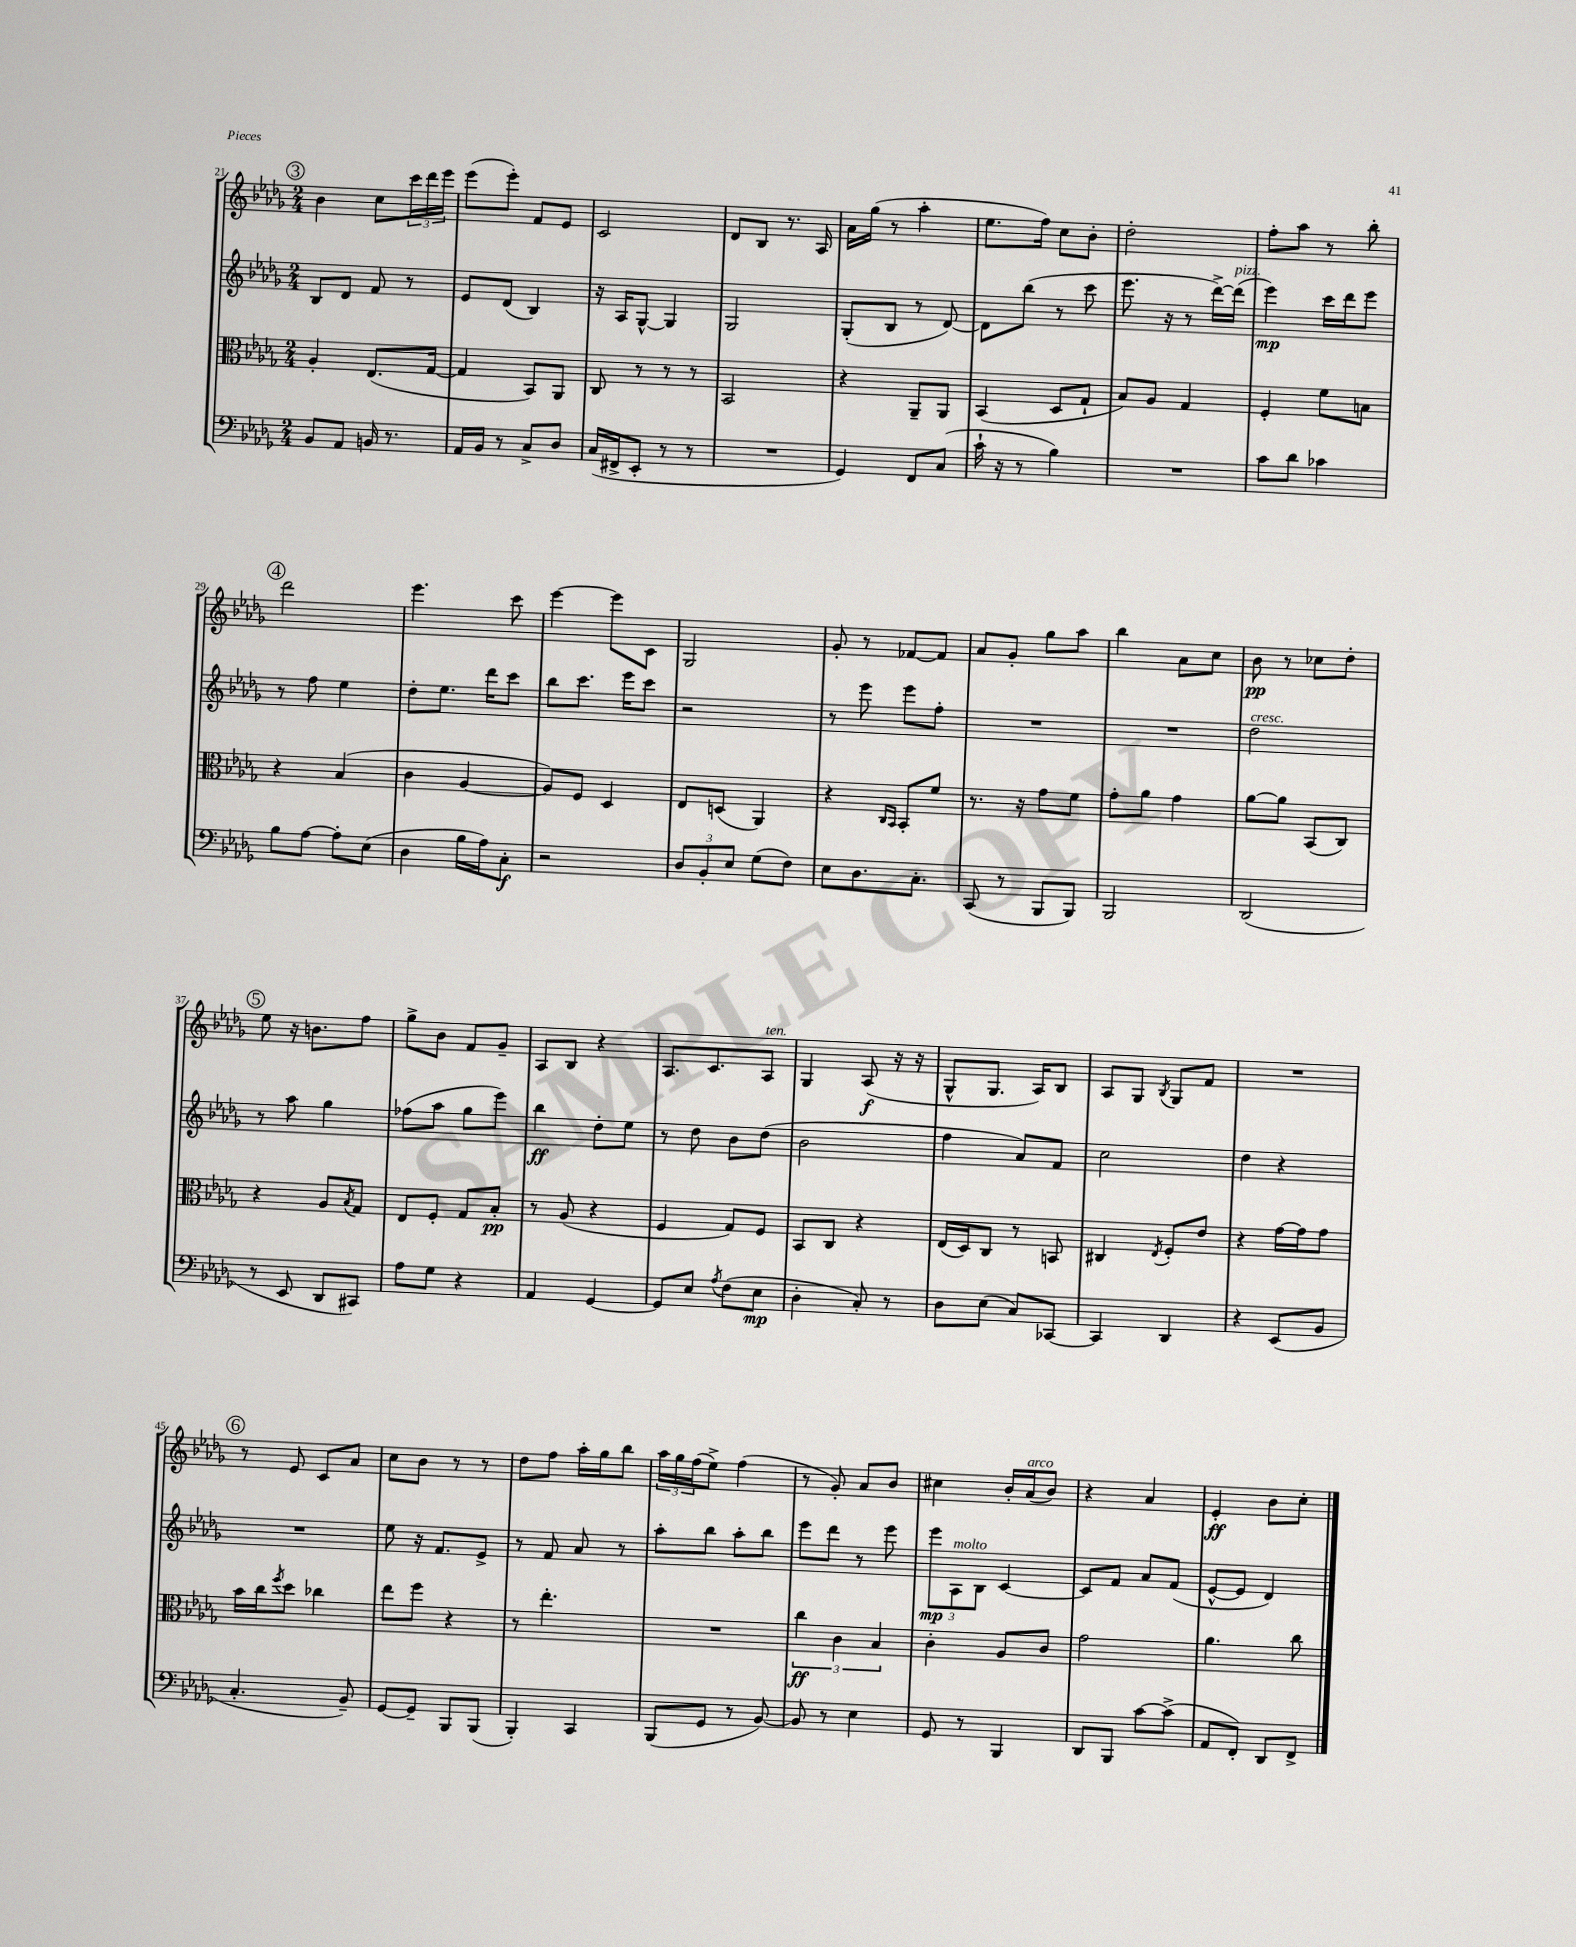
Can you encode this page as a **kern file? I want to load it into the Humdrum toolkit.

**kern	**kern	**kern	**kern
*staff4	*staff3	*staff2	*staff1
*clefF4	*clefC3	*clefG2	*clefG2
*k[b-e-a-d-g-]	*k[b-e-a-d-g-]	*k[b-e-a-d-g-]	*k[b-e-a-d-g-]
*M2/4	*M2/4	*M2/4	*M2/4
8BB-	4A-'	8B-	4b-
8AA-	.	8d-	.
16BB	(8.E-	8f	8cc
8.r	.	.	.
.	.	8r	24ccc
.	.	.	24ddd-
.	[16G-	.	.
.	.	.	24eee-
=	=	=	=
16AA-	4G-]	8e-	(8eee-
16BB-	.	.	.
8r	.	(8d-	8eee-')
8C^	8BB-)	4B-)	8f
8D-	8AA-	.	8e-
=	=	=	=
(16C	8C	16r	2c
16FF#^	.	16A-	.
8EE-'	8r	[8G-^^	.
8r	8r	4G-]	.
8r	8r	.	.
=	=	=	=
2r	2BB-	2G-	8d-
.	.	.	8B-
.	.	.	8.r
.	.	.	16A-
=	=	=	=
4GG-)	4r	(8G-'	16a-
.	.	.	(16gg-
.	.	8B-	8r
8FF	8AA-~	8r	4aa-'
(8C	8AA-	[8d-)	.
=	=	=	=
16c`	(4BB-	8d-]	8.ee-
16r	.	.	.
8r	.	(8bb-	.
.	.	.	16ff)
4B-)	8D-	8r	8cc
.	8G-`	8ccc	8b-'
=	=	=	=
2r	8B-)	8.eee-	2dd-'
.	8A-	.	.
.	.	16r	.
.	4G-	8r	.
.	.	[16ddd-^)	.
.	.	(16ddd-]	.
=	=	=	=
8c	4F'	4eee-)	8ff'
8d-	.	.	8aa-
4c-	8f	16ccc	8r
.	.	16ddd-	.
.	8B	8eee-	8bb-'
=	=	=	=
8B-	4r	8r	2ddd-
[8A-	.	8ff	.
8A-']	(4B-	4ee-	.
(8E-	.	.	.
=	=	=	=
4D-	4c	8dd-'	4.eee-
.	.	8.ee-	.
16B-	[4A-	.	.
16A-)	.	16ddd-	.
8C'	.	8ccc	8ccc
=	=	=	=
2r	8A-])	8bb-	[4eee-
.	8F	8.ccc	.
.	4D-	.	8eee-]
.	.	16eee-	.
.	.	8ccc	8c
=	=	=	=
12D-	8E-	2r	2G-
12BB-'	.	.	.
.	(8D	.	.
12E-	.	.	.
(8G-	4AA-)	.	.
8F)	.	.	.
=	=	=	=
8E-	4r	8r	8g-'
8.D-	.	8eee-	8r
.	16qqC	.	.
.	16qqBB-	.	.
.	8BB-'	8eee-	[8f-
8.C'	.	.	.
.	8f	8ff'	8f-]
=	=	=	=
(8CC	8.r	2r	8a-
8r	.	.	8g-'
.	16r	.	.
8BBB-	8g-	.	8gg-
8BBB-)	8f	.	8aa-
=	=	=	=
2BBB-	8g-'	2r	4bb-
.	8a-	.	.
.	4g-	.	8a-
.	.	.	8cc
=	=	=	=
(2DD-	[8a-	2dd-	8b-
.	8a-]	.	8r
.	(8BB-	.	8cc-
.	8C)	.	8dd-'
=	=	=	=
8r	4r	8r	8ee-
8EE-	.	8aa-	16r
.	.	.	8.b
8DD-	8A-	4gg-	.
.	8qB-	.	.
8CC#)	8G-	.	8ff
=	=	=	=
8A-	8E-	(8ff-	8gg-^
8G-	8F'	8aa-	8b-
4r	8G-	8gg-	8f
.	8B-'	8eee-)	8g-~
=	=	=	=
4AA-	8r	4bb-	8A-
.	(8A-	.	8B-
[4GG-	4r	8dd-'	4r
.	.	8ee-	.
=	=	=	=
8GG-]	4F	8r	8.A-
8E-	.	8dd-	.
.	.	.	8.c
8qA-	.	.	.
(8F	8G-)	8b-	.
8E-	8F	(8dd-	8A-
=	=	=	=
4D-'	8BB-	2b-	4G-
.	8C	.	.
8C')	4r	.	(8A-
8r	.	.	16r
.	.	.	16r
=	=	=	=
8D-	(16E-	4ff	8G-^^
.	16D-)	.	.
(8E-	8C	.	8.G-
8C)	8r	8a-)	.
.	.	.	16A-)
[8CC-	8BB	8f	8B-
=	=	=	=
4CC-]	4C#	2cc	8A-
.	.	.	8G-
.	8qE-	.	8qB-
4DD-	8F'	.	8G-
.	8e-	.	8f
=	=	=	=
4r	4r	4dd-	2r
(8EE-	[16g-	4r	.
.	16g-]	.	.
8BB-	8g-	.	.
=	=	=	=
4.C'	16b-	2r	8r
.	16cc	.	.
.	8qff	.	.
.	8dd-	.	8e-
.	4cc-	.	8c
8BB-~)	.	.	8a-
=	=	=	=
[8GG-	8ee-	8ee-	8cc
8GG-~]	8ff	16r	8b-
.	.	8.f	.
8BBB-	4r	.	8r
(8BBB-	.	8e-^	8r
=	=	=	=
4BBB-')	8r	8r	8dd-
.	4.ee-'	8f	8ff
4CC	.	8a-	16aa-'
.	.	.	16gg-
.	.	8r	8bb-
=	=	=	=
(8BBB-	2r	8aa-'	24aa-
.	.	.	24gg-
.	.	.	(24ff
8GG-	.	8bb-	8ee-^)
8r	.	8aa-'	(4ff
[8BB-)	.	8bb-	.
=	=	=	=
8BB-]	6cc	8eee-	8r
8r	.	8ddd-	8g-')
.	6c	.	.
4E-	.	8r	8a-
.	6B-	.	.
.	.	8eee-	8b-
=	=	=	=
8GG-	4c'	12eee-	4cc#
.	.	12A-	.
8r	.	.	.
.	.	12B-	.
4BBB-	8A-	[4c	16b-'
.	.	.	(16a-
.	8c	.	8b-)
=	=	=	=
8DD-	2g-	8c]	4r
8BBB-	.	8f	.
[8c	.	8a-	4a-
(8c^]	.	(8f	.
=	=	=	=
8AA-	4.a-	[8e-^^	4e-'
8FF')	.	8e-]	.
8DD-	.	4d-)	8b-
8FF^	8cc	.	8cc'
==	==	==	==
*-	*-	*-	*-
